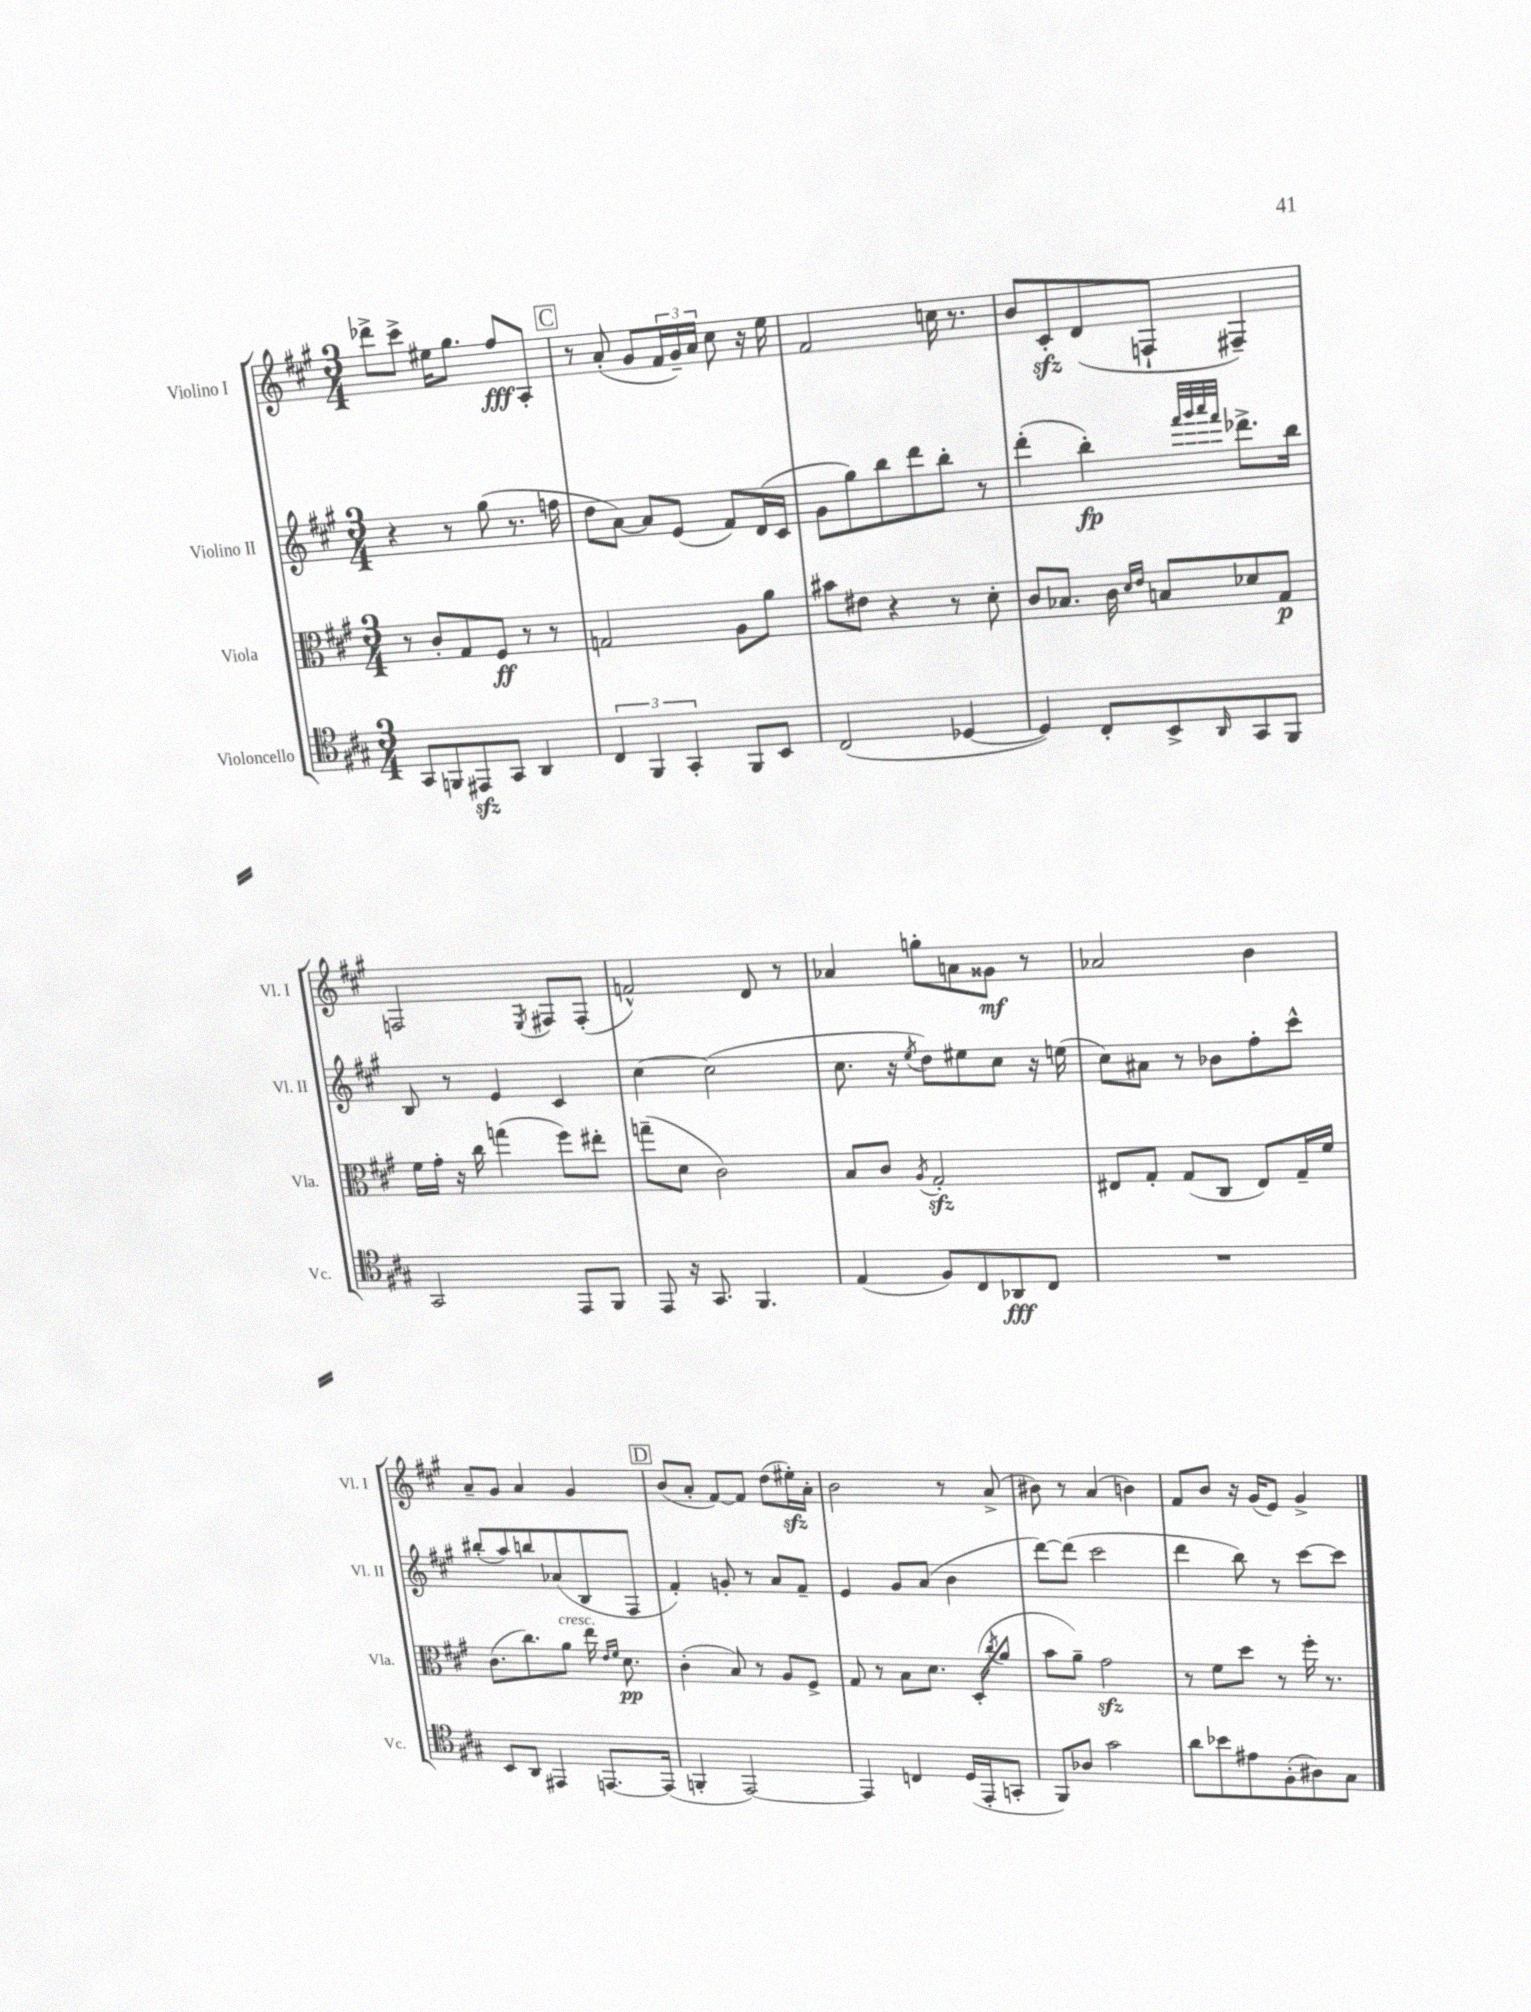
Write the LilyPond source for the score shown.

<<
\new StaffGroup <<
\new Staff = "s0" \with { instrumentName = "Violino I" shortInstrumentName = "Vl. I" } {
    \clef treble \key a \major \numericTimeSignature \time 3/4
    des'''8-> cis'''8-> eis''16 gis''8. fis''8\fff a8-. |
    \mark \markup { \box "C" } r8 a'8-.( gis'8 \tuplet 3/2 { fis'16 gis'16--) a'16 } cis''8 r16 e''16 |
    fis'2 c''16 r8. |
    b'8 cis'8-.\sfz d'8( f8-! fis4--) |
    f2 \acciaccatura { e8 } fis8 fis8-.( |
    f'2-^) d'8 r8 |
    aes'4 g''8-. a'8 gisis'8\mf r8 |
    aes'2 b'4 |
    a'8-- gis'8 a'4 gis'4 |
    \mark \markup { \box "D" } b'8( a'8-. fis'8~) fis'8 d''8( eis''16-.\sfz) a'16-. |
    b'2 r8 a'8->( |
    bis'8) r8 a'4( b'4) |
    fis'8 b'8 r16 gis'16( e'8) gis'4-> \bar "|." |
}
\new Staff = "s1" \with { instrumentName = "Violino II" shortInstrumentName = "Vl. II" } {
    \clef treble \key a \major \numericTimeSignature \time 3/4
    r4 r8 gis''8( r8. f''16 |
    \mark \markup { \box "C" } d''8 a'8~) a'8 e'8( fis'8) d'16( cis'16 |
    gis'8 gis''8) b''8 d'''8 b''8-. r8 |
    d'''4-.( b''4-.\fp) \grace { fis'''32 gis'''32 a'''32 fis'''32 } des'''8.-> b''16 |
    b8 r8 e'4 cis'4 |
    cis''4~ cis''2( |
    cis''8. r16 \acciaccatura { e''8 } d''8) eis''8 cis''8 r16 e''16( |
    cis''8) ais'8 r8 bes'8 fis''8-. cis'''8-^ |
    bis''8-.( a''8) b''8 aes'8( b8 fis8 |
    \mark \markup { \box "D" } fis'4-.) g'8-. r8 a'8 fis'8-- |
    e'4 gis'8 a'8( b'4 |
    d'''8~) d'''8( cis'''2 |
    d'''4 b''8) r8 cis'''8~ cis'''8 \bar "|." |
}
\new Staff = "s2" \with { instrumentName = "Viola" shortInstrumentName = "Vla." } {
    \clef alto \key a \major \numericTimeSignature \time 3/4
    r8 cis'8-. gis8 fis8\ff r8 r8 |
    \mark \markup { \box "C" } g2 a8 a'8 |
    bis'8 eis'8 r4 r8 d'8-. |
    cis'8 bes8. cis'16 \grace { d'16 e'16 } b8 des'8 gis8\p |
    fis'16 gis'16-. r16 cis''16 g''4( fis''8) eis''8-. |
    g''8--( d'8 cis'2) |
    b8 cis'8 \acciaccatura { a8 } gis2-.\sfz |
    eis8 gis8-. gis8( cis8 eis8) gis16-- fis'16 |
    cis'8.( cis''8.) a'8^\markup { \italic "cresc." } e''16 \grace { e'16 fis'16 } d'8.\pp |
    \mark \markup { \box "D" } cis'4-.( b8) r8 a8 fis8-> |
    gis8 r8 b8 d'8. d16-.( \acciaccatura { cis''8 } a'8 |
    b'8 a'8--) gis'2\sfz |
    r8 fis'8 d''8 r8 fis''16-. r8. \bar "|." |
}
\new Staff = "s3" \with { instrumentName = "Violoncello" shortInstrumentName = "Vc." } {
    \clef tenor \key a \major \numericTimeSignature \time 3/4
    gis,8 f,8 eis,8\sfz gis,8 a,4 |
    \mark \markup { \box "C" } \tuplet 3/2 { cis4 fis,4 gis,4-. } fis,8 b,8 |
    cis2( des4~ |
    des4) cis8-. b,8-> \grace { a,16 } gis,8 fis,8 |
    gis,2 e,8 fis,8 |
    e,8 r16 gis,8. fis,4. |
    e4( fis8) cis8 aes,8\fff cis8 |
    R2. |
    b,8 a,8 eis,4 e,8.~ e,16( |
    \mark \markup { \box "D" } f,4-. e,2~) |
    e,4 c4 d16( e,16-. g,8-. |
    fis,8) aes8 gis'2 |
    a'8 bes'8 eis'8 fis8-.( ais8) gis8 \bar "|." |
}
>>
>>
\layout { \context { \Score \remove "Bar_number_engraver" } }
